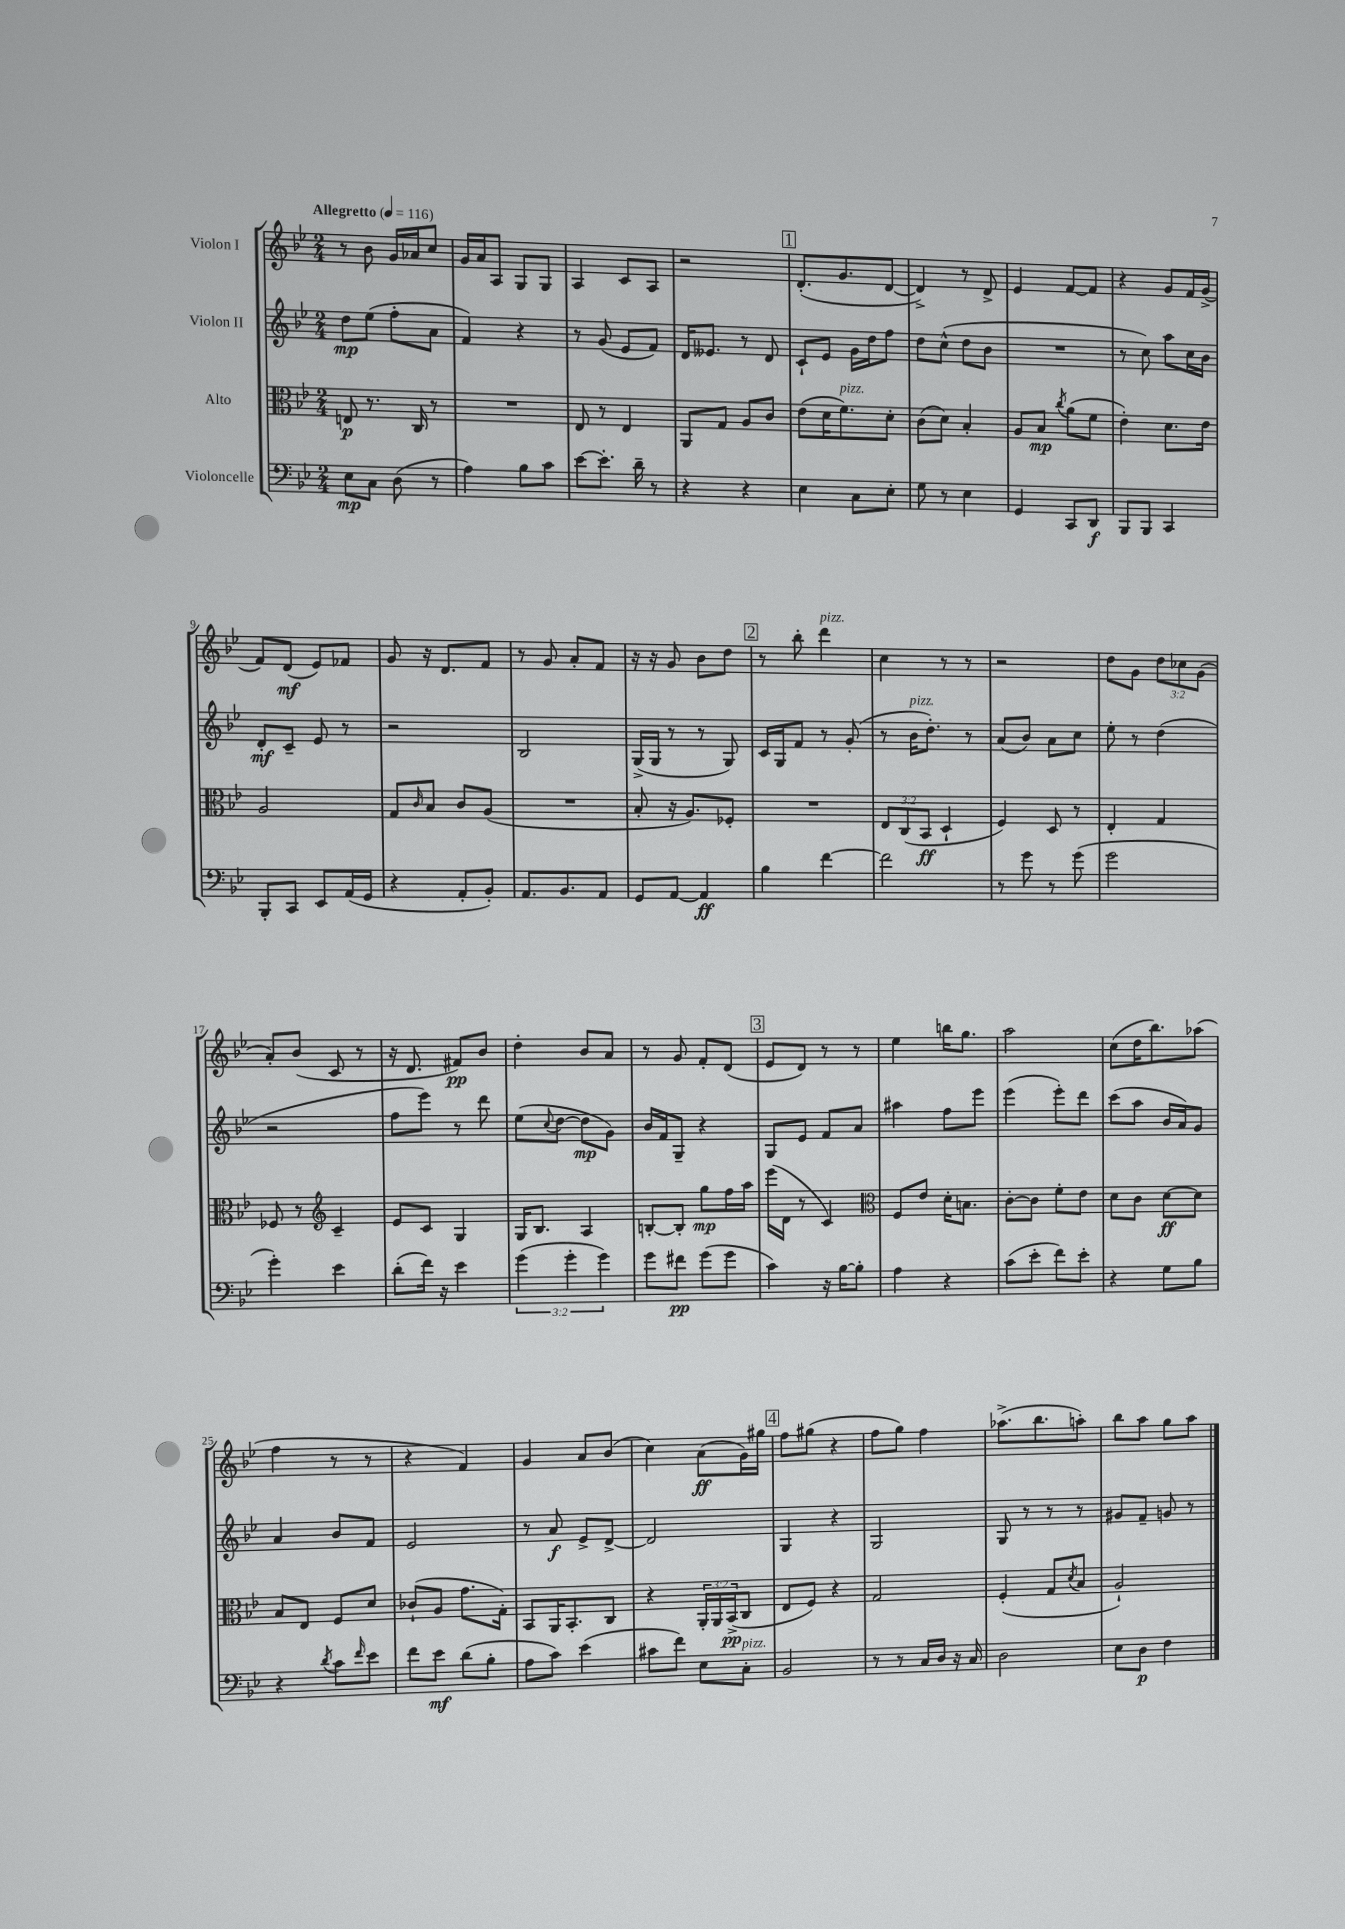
<<
\new StaffGroup <<
\new Staff = "s0" \with { instrumentName = "Violon I" } {
    \clef treble \key bes \major \numericTimeSignature \time 2/4 \override Staff.TupletNumber.text = #tuplet-number::calc-fraction-text \tempo "Allegretto" 4 = 116
    r8 bes'8 g'16 aes'16 c''8 |
    g'16 a'16 a8 g8 g8 |
    a4 c'8 a8 |
    r2 |
    \mark \markup { \box "1" } d'8.-.( g'8. d'8~ |
    d'4->) r8 d'8-> |
    ees'4 f'8~ f'8 |
    r4 g'8 f'16 g'16->( |
    f'8) d'8\mf( ees'8) fes'8 |
    g'8 r16 d'8. f'8 |
    r8 g'8 a'8-. f'8 |
    r16 r16 g'8 bes'8 d''8 |
    \mark \markup { \box "2" } r8 bes''8-. d'''4^\markup { \italic "pizz." } |
    c''4 r8 r8 |
    r2 |
    d''8 g'8 \tuplet 3/2 { d''8 ces''8 g'8( } |
    a'8-.) bes'8( c'8 r8 |
    r16 d'8. fis'8\pp) bes'8 |
    d''4-. bes'8 a'8 |
    r8 g'8 f'8-. d'8( |
    \mark \markup { \box "3" } ees'8 d'8) r8 r8 |
    ees''4 b''16 g''8. |
    a''2 |
    c''8( d''16 bes''8.) aes''8( |
    f''4 r8 r8 |
    r4 f'4) |
    g'4 a'8 bes'8( |
    c''4) a'8\ff( g'16) gis''16 |
    \mark \markup { \box "4" } f''8 gis''8( r4 |
    f''8 g''8) f''4 |
    aes''8.->( bes''8. a''8-.) |
    bes''8 a''8 g''8 a''8 \bar "|." |
}
\new Staff = "s1" \with { instrumentName = "Violon II" } {
    \clef treble \key bes \major \numericTimeSignature \time 2/4
    d''8\mp ees''8( f''8-. a'8 |
    f'4) r4 |
    r8 g'8( ees'8 f'8) |
    d'16 eeses'8. r8 d'8 |
    \mark \markup { \box "1" } c'8-! ees'8 g'16 d''16 f''8 |
    d''8 c''8-^( d''8 bes'8 |
    R2 |
    r8 c''8) a''8 c''16 bes'16 |
    d'8-.\mf c'8-- ees'8 r8 |
    r2 |
    bes2 |
    g16->( g16 r8 r8 g8) |
    \mark \markup { \box "2" } c'16 g16 f'8 r8 g'8-.( |
    r8 bes'16^\markup { \italic "pizz." } d''8.-.) r8 |
    a'8( bes'8) a'8 c''8 |
    ees''8-. r8 d''4( |
    r2 |
    f''8 ees'''8) r8 d'''8 |
    ees''8( \appoggiatura { c''8 } d''8~ d''8\mp g'8) |
    bes'16 f'16 g8-- r4 |
    \mark \markup { \box "3" } g8 ees'8 f'8 a'8 |
    ais''4 f''8 ees'''8 |
    ees'''4( ees'''8-.) d'''8 |
    c'''8( a''8 bes'16 a'16) g'8 |
    a'4 bes'8 f'8 |
    ees'2 |
    r8 a'8\f ees'8-> d'8~-> |
    d'2 |
    \mark \markup { \box "4" } g4 r4 |
    g2 |
    g8 r8 r8 r8 |
    gis'8 f'8-- g'8 r8 \bar "|." |
}
\new Staff = "s2" \with { instrumentName = "Alto" } {
    \clef alto \key bes \major \numericTimeSignature \time 2/4 \override Staff.TupletNumber.text = #tuplet-number::calc-fraction-text
    e8\p r8. c16 r8 |
    R2 |
    ees8 r8 ees4 |
    a,8 g8 a8 c'8 |
    \mark \markup { \box "1" } ees'8( d'16 f'8.^\markup { \italic "pizz." }) d'8-. |
    c'8( d'8) bes4-. |
    a8 bes8\mp \acciaccatura { c''8 } a'8( f'8 |
    ees'4-.) d'8. ees'16 |
    a2 |
    g8 \grace { c'16 } bes8 c'8 a8( |
    R2 |
    bes8-. r16 a8.) fes8-. |
    \mark \markup { \box "2" } R2 |
    \tuplet 3/2 { ees8 c8( bes,8\ff } d4-! |
    f4) d8 r8 |
    ees4-. g4 |
    fes8 r8 \clef treble c'4-- |
    ees'8 c'8 g4 |
    g16 bes8. a4 |
    b8~-. b8-. g''8\mp f''16 a''16 |
    \mark \markup { \box "3" } ees'''16( d'16 r8 c'4) |
    \clef alto f8 ees'8 d'16-. b8. |
    c'8~-. c'8 f'8-. ees'8 |
    d'8 c'8 d'8~\ff d'8 |
    bes8 ees8 f8 d'8 |
    ces'8-!( a8 g'8. g16-.) |
    bes,8 a,16 bes,8.-. c8 |
    r4 \tuplet 3/2 { a,16-. a,16 bes,16->\pp( } c8 |
    \mark \markup { \box "4" } ees8 f8) r4 |
    g2 |
    f4-.( g8 \acciaccatura { d'8 } bes8 |
    a2-!) \bar "|." |
}
\new Staff = "s3" \with { instrumentName = "Violoncelle" } {
    \clef bass \key bes \major \numericTimeSignature \time 2/4 \override Staff.TupletNumber.text = #tuplet-number::calc-fraction-text
    ees8\mp c8 d8( r8 |
    a4) bes8 c'8 |
    ees'8~ ees'8.-. d'16-- r8 |
    r4 r4 |
    \mark \markup { \box "1" } ees4 c8 ees8-. |
    g8 r8 ees4 |
    g,4 c,8 d,8\f |
    bes,,8 bes,,8 c,4 |
    bes,,8-. c,8 ees,8 a,16( g,16 |
    r4 a,8-. bes,8-.) |
    a,8. bes,8. a,8 |
    g,8 a,8~ a,4\ff |
    \mark \markup { \box "2" } bes4 f'4~ |
    f'2 |
    r8 g'8 r8 g'8( |
    g'2 |
    g'4-.) ees'4 |
    d'8-.( f'16) r16 ees'4 |
    \tuplet 3/2 { g'4( g'4-. g'4) } |
    g'8 fis'8\pp g'8( g'8 |
    \mark \markup { \box "3" } c'4) r16 bes16~ bes8-. |
    a4 r4 |
    c'8( ees'8-. f'8) ees'8-. |
    r4 g8 bes8 |
    r4 \acciaccatura { d'8 } c'8 \grace { f'16 } ees'8 |
    f'8 ees'8\mf d'8( bes8-. |
    a8 c'8) ees'4( |
    cis'8 f'8) ees8 c8-.^\markup { \italic "pizz." } |
    \mark \markup { \box "4" } bes,2 |
    r8 r8 c16 d16 r16 c16 |
    d2 |
    ees8 d8\p f4 \bar "|." |
}
>>
>>
